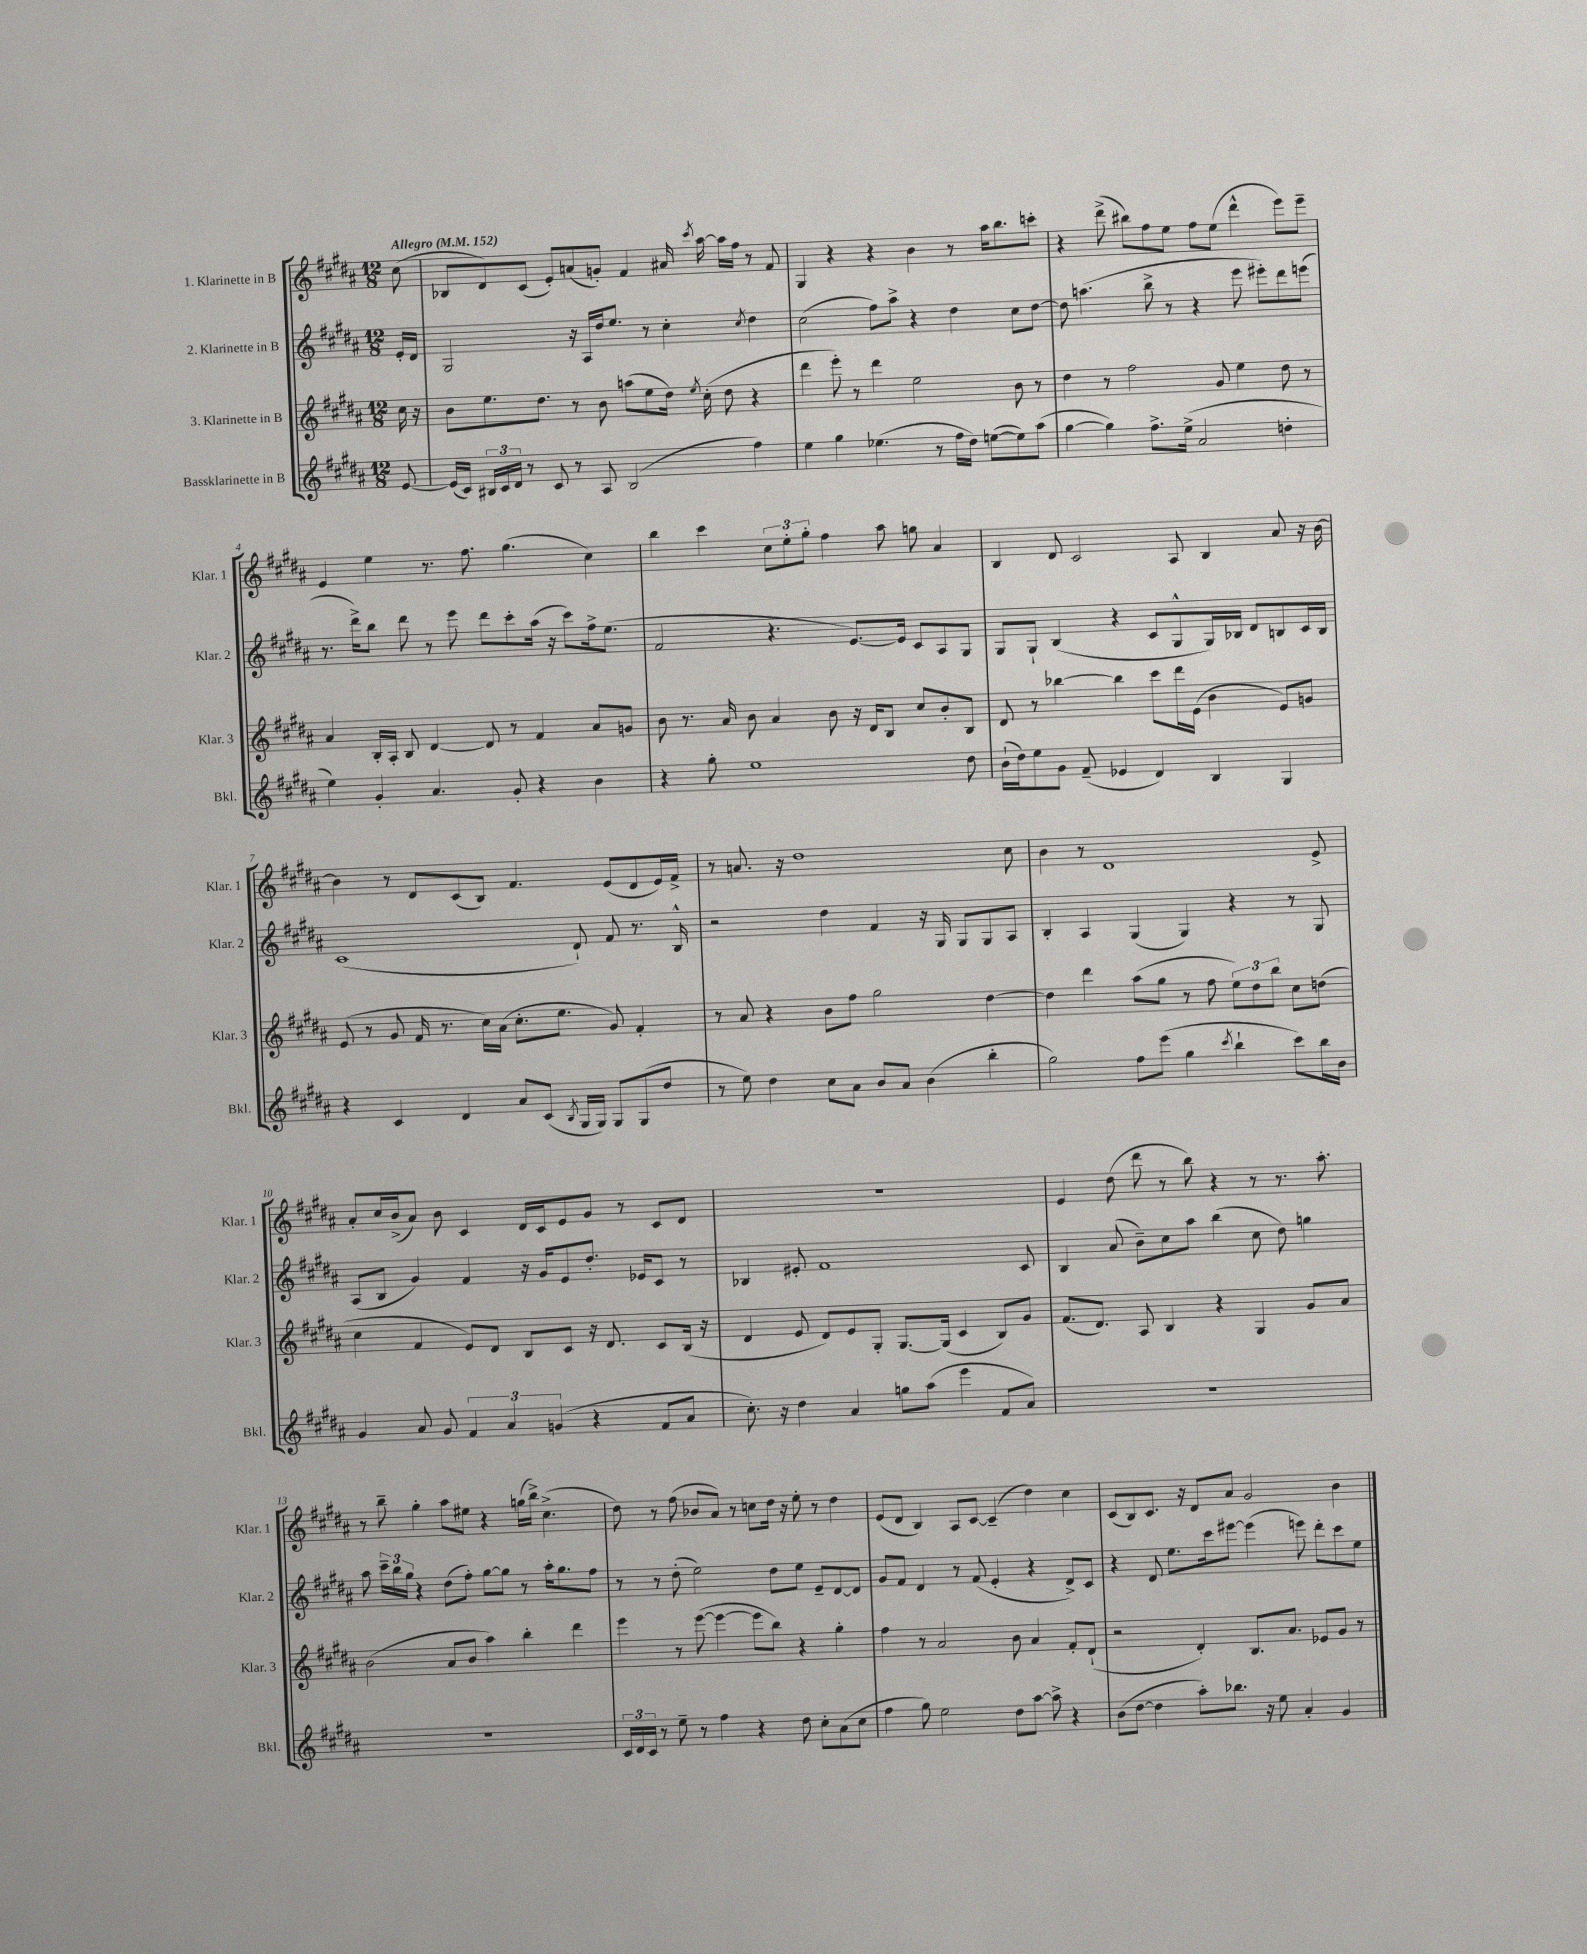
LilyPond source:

<<
\new StaffGroup <<
\new Staff = "s0" \with { instrumentName = "1. Klarinette in B" shortInstrumentName = "Klar. 1" } {
    \clef treble \key b \major \numericTimeSignature \time 12/8 \partial 8 \tempo "Allegro" 4 = 152
    \autoBeamOff cis''8( |
    bes8[ dis'8) cis'8]( e'8[-.) a'8( g'8]-.) fis'4 ais'16 \acciaccatura { cis'''8 } ais''16~ ais''16[ fis''16] r8 fis'8 |
    gis4 r4 r4 b'4 r8 ais''16[ b''8. c'''8]-. |
    r4 dis'''8->( bis''8[) fis''8 e''8] fis''8[ e''8]( dis'''4-^ e'''8[) e'''8]-- |
    e'4 e''4 r8. fis''8. gis''4.( cis''4) |
    b''4 cis'''4 \tuplet 3/2 { cis''8[ e''8-. gis''8]-. } fis''4 ais''8 g''8 ais'4 |
    b4 dis'8 cis'2 ais8 b4 ais'8 r16 b'16~ |
    b'4 r8 dis'8[ cis'8( b8]) fis'4. e'8[( dis'8 e'16) fis'16]-> |
    r8 a'8. r16 dis''1 cis''8 |
    b'4 r8 dis'1 e'8-> |
    ais'8[-. cis''16 b'16->( ais'8]) b'8 cis'4 dis'16[ cis'16 e'8 gis'8] r8 cis'8[ dis'8] |
    R1. |
    e'4 dis''8( dis'''8 r8 b''8) r4 r8 r8. ais''8.-. |
    r8 b''8-- gis''4-. ais''8[ eis''8] r4 g''16[( b''16]->) cis''4.->( |
    dis''8) r8 fis''8( bes'8[ ais'8]) r8 c''8[ dis''16] r16 e''8-. r8 dis''4 |
    e'8[( dis'8] b4) ais8[ cis'8]~ cis'4--( dis''4) cis''4 |
    cis'8[( b8) cis'8.] r16 dis'8[ ais'8] gis'2 b'4 \bar "|." |
}
\new Staff = "s1" \with { instrumentName = "2. Klarinette in B" shortInstrumentName = "Klar. 2" } {
    \clef treble \key b \major \numericTimeSignature \time 12/8 \partial 8
    \autoBeamOff e'16[-. dis'16] |
    gis2 r16 ais16[ dis''16 e''8.] r8 cis''4-. \acciaccatura { cis''8 } dis''4 |
    cis''2( fis''8[) ais''8]-> r4 dis''4 cis''8[ dis''8]~ |
    dis''8 a''4.( b''8-> r8 r4 e'''8 eis'''8[-.) dis'''8 e'''8]( |
    r8. dis'''16[->) b''8] dis'''8 r8 e'''8 dis'''8[ cis'''8-. ais''16]( r16 cis'''8[) fis''16-> e''8.]( |
    fis'2 r4. e'8.[~) e'16] cis'8[ ais8 gis8] |
    gis8[ gis8]-! b4( r4 cis'8[ gis8-^ gis16) bes16] dis'8[ b8 cis'16 b16] |
    cis'1( dis'8-!) fis'8 r8. b16-^ |
    r2 dis''4 fis'4 r16 gis16 gis8[ gis8 ais8] |
    b4-. ais4 gis4( gis4) r4 r8 gis8 |
    ais8[( b8] gis'4) fis'4 r16 gis'16[ e'8 dis''8.]-. ees'16[ cis'8] r8 |
    bes4 eis'8-. fis'1 cis'8 |
    b4 ais'8( b'8[--) cis''8 ais''8] b''4( cis''8 dis''8) g''4 |
    ais''8 \tuplet 3/2 { cis'''16[-- b''16 gis''16] } r4 dis''8[( fis''8]-.) gis''8[~ gis''8] r8 ais''16[-. gis''8. fis''8] |
    r8 r8 dis''8-.( e''2) dis''8[ e''8] e'8[-- dis'8~ dis'8] |
    gis'8[ fis'8] dis'4 r8 fis'8( e'4-. r4 dis'8[->) cis'8] |
    r4 dis'8 e''8.[ cis'''16 eis'''8]~ eis'''4( e'''8) dis'''8[-. cis'''8 e''8] \bar "|." |
}
\new Staff = "s2" \with { instrumentName = "3. Klarinette in B" shortInstrumentName = "Klar. 3" } {
    \clef treble \key b \major \numericTimeSignature \time 12/8 \partial 8
    \autoBeamOff cis''16 r16 |
    b'8[ e''8. dis''8.] r8 b'8 a''8[( e''8 dis''16]) \acciaccatura { e''8 } cis''16-.( dis''8 r4 |
    dis'''4 e'''8-.) r8 dis'''4 e''2 b'8 r8 |
    dis''4 r8 fis''2 gis'8 e''4 dis''8 r8 |
    ais'4 b16[-. ais16]-. b8 dis'4~ dis'8 r8 fis'4 ais'8[ g'8] |
    b'8 r8. ais'16 b'8 ais'4 b'8 r16 dis'16[ b8] cis''8[ b'8-. b8] |
    dis'8 r8 bes''4~ bes''4 cis'''8[ dis'''16 e'16]( b'4 e'8[) g'8] |
    e'8( r8 gis'8 fis'16 r8. cis''16[) ais'16]( cis''8.[-. e''8.] gis'8) fis'4-. |
    r8 ais'8 r4 b'8[ fis''8] gis''2 dis''4~ |
    dis''4 dis'''4 ais''8[( gis''8] r8 fis''8 \tuplet 3/2 { e''8[) dis''8 b''8] } cis''8[ d''8]( |
    cis''4 fis'4 e'8[) dis'8] b8[ cis'8] r16 dis'8. cis'8[ b16]( r16 |
    dis'4 e'8 dis'8[) e'8 gis8]-. gis8.[~ gis16]( cis'4 b8[) gis'8] |
    fis'8.[( dis'8.]) ais8 b4 r4 gis4 gis'8[ ais'8] |
    b'2( ais'8[ b'8] ais''4) b''4-. dis'''4 |
    e'''4 r8 e'''8~( e'''4~ e'''8[ b''8]) r4 gis''4-. |
    fis''4 r8 ais'2 b'8 ais'4 fis'8[-. dis'8]-!( |
    r2 dis'4-.) b8.[ ais'8.] ees'8[ gis'8] r8 \bar "|." |
}
\new Staff = "s3" \with { instrumentName = "Bassklarinette in B" shortInstrumentName = "Bkl." } {
    \clef treble \key b \major \numericTimeSignature \time 12/8 \partial 8
    \autoBeamOff e'8~ |
    e'16[( cis'16]) \tuplet 3/2 { bis16[ cis'16 dis'16] } r8 cis'8 r8 ais8 bis2( fis''4) |
    e''4 gis''4 ees''4.( r8 fis''16[ dis''16]) e''8[~( e''8) ais''8]( |
    gis''4~ gis''4) fis''8.[-> e''16]->( ais'2 d''4-. |
    e''4) gis'4-. ais'4. gis'8-. r4 b'4 |
    r4 gis''8-. e''1 dis''8 |
    b'16[-!( dis''16) e''8 gis'8] fis'8--( ees'4 dis'4) b4 gis4 |
    r4 cis'4 dis'4 ais'8[ cis'8]( \acciaccatura { b8 } gis16[ gis16]) gis8[ gis8( dis''8] |
    r8 e''8) dis''4 cis''8[ ais'8] b'8[ ais'8] b'4( b''4-. |
    gis''2) fis''8[ e'''8]( gis''4 \acciaccatura { cis'''8 } b''4-! cis'''8[) b''16 b'16] |
    gis'4 ais'8 gis'8 \tuplet 3/2 { fis'4 ais'4 g'4( } r4 fis'8[ ais'8] |
    cis''8.-.) r16 dis''4 ais'4 g''8[ ais''8]( e'''4 fis'8[ ais'8]) |
    R1. |
    R1. |
    \tuplet 3/2 { cis'16[ dis'16 cis'16] } r8 e''8-- r8 fis''4 r4 dis''8 cis''8[-. ais'8( cis''8] |
    fis''4 gis''8) e''2 dis''8[ ais''8]~ ais''8-> r4 |
    b'8[( dis''8]~ dis''4 ais''8[-.) bes''8.] r16 e''8 ais'4-. gis'4 \bar "|." |
}
>>
>>
